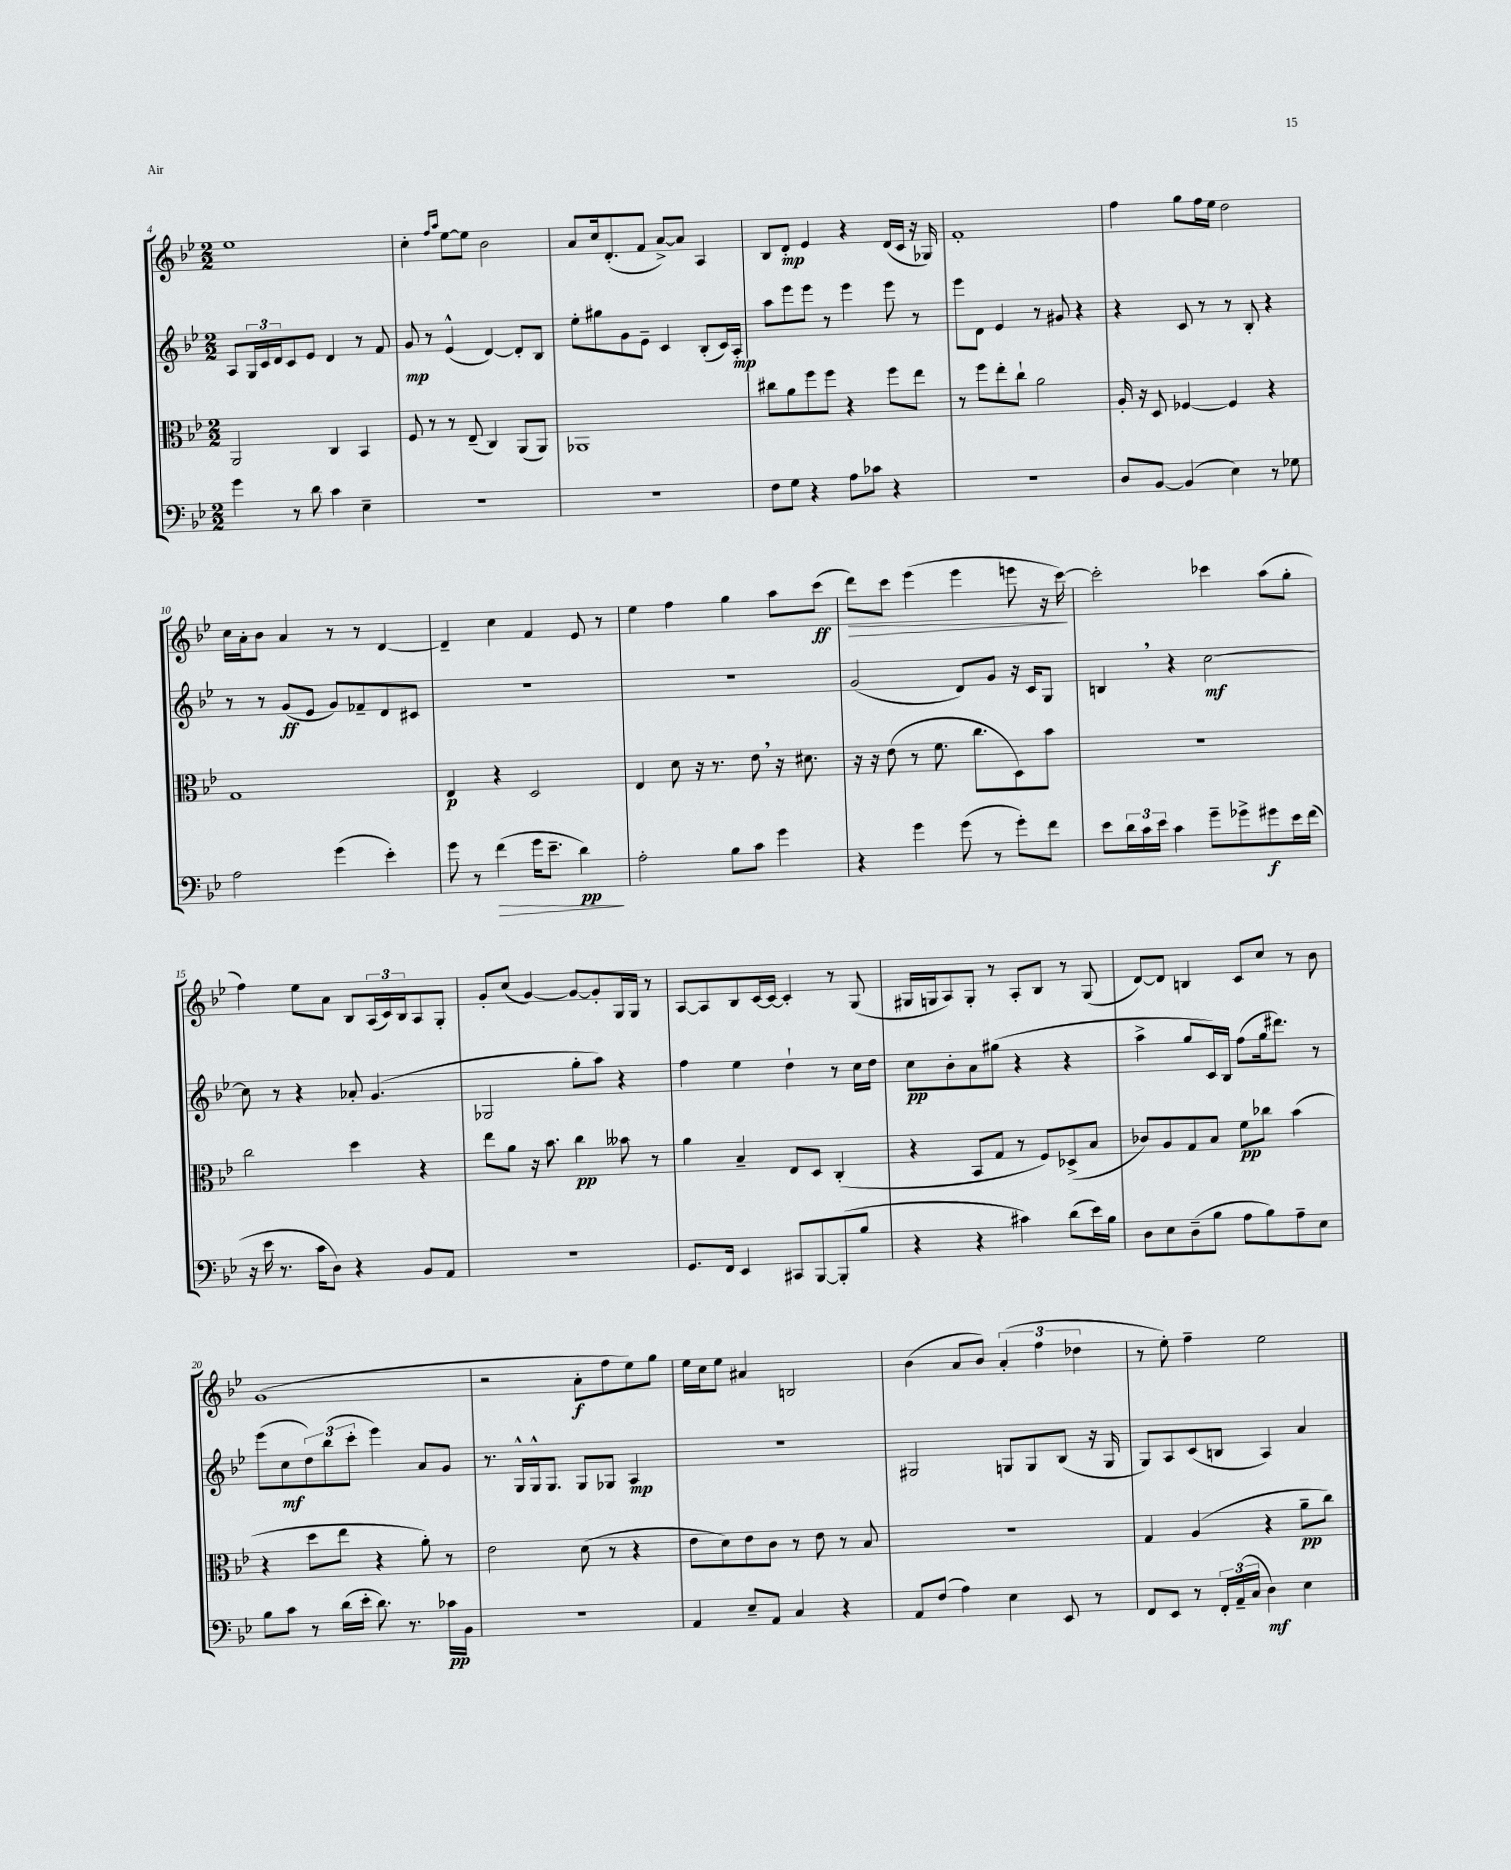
<<
\new StaffGroup <<
\new Staff = "s0" {
    \clef treble \key bes \major \numericTimeSignature \time 2/2
    ees''1 |
    c''4-. \grace { f''16 a''16 } ees''8~ ees''8 bes'2 |
    a'8 c''16 d'8.-.( f'8 a'8~->) a'8 a4 |
    bes8 d'8-.\mp ees'4 r4 d'16( c'16 r16 ges16) |
    f'1-. |
    f''4 g''8 f''16 ees''16 d''2 |
    c''16 a'16-. bes'8 a'4 r8 r8 d'4~ |
    d'4-- c''4 f'4 ees'8 r8 |
    ees''4 f''4 g''4 a''8 c'''8\ff( |
    d'''8\>) c'''8 ees'''4( ees'''4 e'''8 r16 c'''16~\!) |
    c'''2-. ces'''4 a''8( g''8-. |
    f''4) ees''8 a'8 bes8 \tuplet 3/2 { a16( c'16) bes16 } a8 g8-. |
    g'8-. c''8( g'4~) g'8~ g'8-. g16 g16 r8 |
    a8~ a8 bes8 c'16~ c'16~ c'4-. r8 g8( |
    gis16 g16 a8) g8-. r8 a8-. bes8 r8 g8( |
    d'8~) d'8 b4 c'8 c''8 r8 bes'8 |
    g'1( |
    r2 a'8-.\f f''8 ees''8) g''8 |
    ees''16 c''16 ees''8 ais'4 b2 |
    bes'4( a'8 bes'8) \tuplet 3/2 { a'4-.( f''4 des''4 } |
    r8 ees''8-.) f''4-- ees''2 \bar "|." |
}
\new Staff = "s1" {
    \clef treble \key bes \major \numericTimeSignature \time 2/2
    a8 \tuplet 3/2 { g16 c'16 d'16 } c'8 ees'8 d'4 r8 f'8 |
    g'8\mp r8 ees'4-^( d'4~) d'8-. bes8 |
    ees''8-. gis''8 g'8 ees'8-- c'4 bes8-.( c'16) a16-.\mp |
    a''8 ees'''8 ees'''8 r8 ees'''4 ees'''8 r8 |
    ees'''8 d'8 ees'4 r8 gis'8 r4 |
    r4 c'8 r8 r8 bes8-. r4 |
    r8 r8 g'8\ff( ees'8 g'8) fes'8-- d'8 cis'8 |
    R1 |
    R1 |
    g'2( d'8) g'8 r16 c'16 g8 |
    b4 \breathe r4 c''2~\mf |
    c''8 r8 r4 aes'8-. g'4.( |
    ges2 g''8-. a''8) r4 |
    f''4 ees''4 d''4-! r8 c''16 d''16 |
    c''8\pp bes'8-. a'8 gis''8( r4 r4 |
    a''4-> g''8 c'16) bes16 f''8( g''16 dis'''8.) r8 |
    ees'''8( c''8\mf \tuplet 3/2 { d''8) bes''8( c'''8-. } ees'''4) a'8 g'8 |
    r8. g16-^ g16-^ g8. g8 ges8 a4\mp |
    R1 |
    gis2 g8 g8 bes8( r16 g16 |
    g8) a8 c'8( b8 a4) a'4 \bar "|." |
}
\new Staff = "s2" {
    \clef alto \key bes \major \numericTimeSignature \time 2/2
    a,2 c4 bes,4 |
    f8 r8 r8 ees8--( c4) a,8( a,8) |
    aes,1 |
    cis''8 a'8 f''8 f''8 r4 f''8 ees''8 |
    r8 f''8 ees''8-. c''8-! a'2 |
    a16-. r16 d8 fes4~ fes4 r4 |
    g1 |
    ees4\p r4 d2 |
    ees4 d'8 r16 r8. ees'8 \breathe r16 dis'8. |
    r16 r16 ees'8( r8 f'8. c''8. d8) bes'8 |
    r1 |
    c''2 d''4 r4 |
    ees''8 a'8 r16 bes'8. c''4\pp beses'8 r8 |
    a'4 bes4-- ees8 d8 c4-.( |
    r4 bes,8 g8 r8 f8) des8->( bes8 |
    ces'8) a8 g8 bes8 f'8\pp ces''8 bes'4( |
    r4 d''8 ees''8 r4 a'8-.) r8 |
    ees'2 d'8( r8 r4 |
    ees'8 d'8) ees'8 c'8 r8 ees'8 r8 bes8 |
    R1 |
    g4 a4( r4 a'8--\pp c''8) \bar "|." |
}
\new Staff = "s3" {
    \clef bass \key bes \major \numericTimeSignature \time 2/2
    g'4 r8 d'8 c'4 ees4-- |
    R1 |
    R1 |
    f8 g8 r4 a8 ces'8 r4 |
    R1 |
    d8 bes,8~ bes,4( ees4) r8 ges8 |
    a2 g'4( ees'4-.) |
    g'8 r8 f'4\>( g'16 ees'8.-- d'4\pp\!) |
    a2-. bes8 c'8 g'4 |
    r4 g'4 g'8( r8 g'8-.) f'8 |
    ees'8 \tuplet 3/2 { d'16 c'16 ees'16 } c'4 g'8-- ges'8-> gis'8\f ees'16 f'16( |
    r16 ees'16 r8. c'16 d8) r4 bes,8 a,8 |
    r1 |
    g,8. f,16 ees,4 cis,8 bes,,8~ bes,,8-.( bes8 |
    r4 r4 cis'4) d'8( ees'16) bes16 |
    d8 ees8 d8--( bes8 a8 bes8) a8-- ees8 |
    bes8 c'8 r8 d'16( ees'16-. d'8.) r8. ces'16\pp bes,16 |
    r1 |
    a,4 ees8-- a,8 c4 r4 |
    a,8 f8( a4) ees4 ees,8 r8 |
    f,8 ees,8 r8 \tuplet 3/2 { f,16-. a,16--( c16 } d4\mf) ees4 \bar "|." |
}
>>
>>
\layout { \context { \Score currentBarNumber = #4 } }
